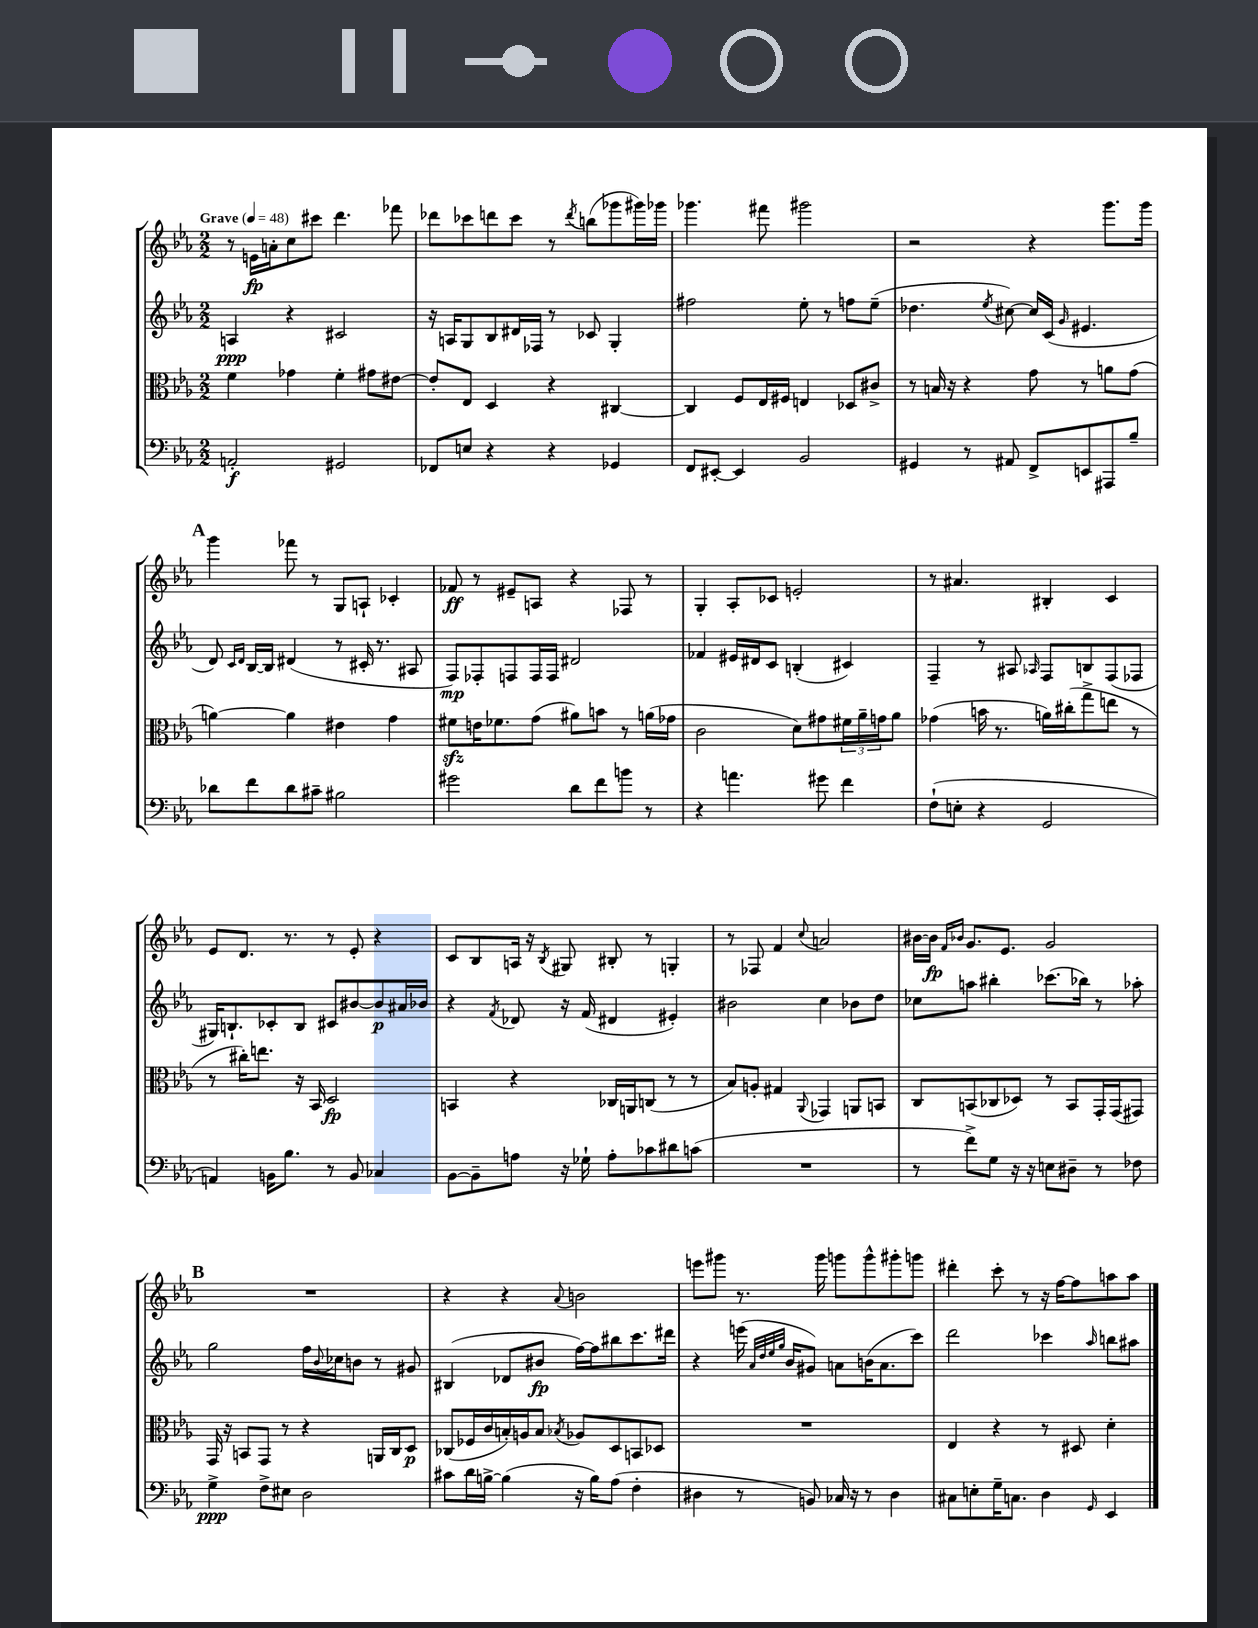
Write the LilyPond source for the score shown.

<<
\new StaffGroup <<
\new Staff = "s0" {
    \clef treble \key ees \major \numericTimeSignature \time 2/2 \tempo "Grave" 4 = 48
    r8 e'16\fp a'16-. c''8 cis'''8 d'''4. fes'''8 |
    des'''8 ces'''8 d'''8 ces'''8 r8 \acciaccatura { d'''8 } b''8( ges'''8 gis'''16) ges'''16 |
    ges'''4. fis'''8 gis'''2 |
    r2 r4 g'''8. g'''16 |
    \mark \markup { \bold "A" } g'''4 fes'''8 r8 g8 a8-! ces'4-. |
    fes'8\ff r8 eis'8-- a8 r4 fes8 r8 |
    g4-. aes8-. ces'8 e'2-. |
    r8 ais'4. bis4-. c'4 |
    ees'8 d'8. r8. r8 ees'8-. r4 |
    c'8 bes8 a16 r16 \acciaccatura { bes8 } gis8 bis8-. r8 g4-. |
    r8 fes8 f'4 \appoggiatura { c''8 } a'2 |
    bis'16~ bis'16\fp \grace { f'16 bes'16 } g'8. ees'8. g'2 |
    \mark \markup { \bold "B" } R1 |
    r4 r4 \appoggiatura { aes'8 } b'2 |
    e'''8 gis'''8 r8. gis'''16 g'''8 g'''8-^ gis'''8-. g'''8 |
    dis'''4-. c'''8-. r8 r16 f''16~ f''8 a''8 a''8 \bar "|." |
}
\new Staff = "s1" {
    \clef treble \key ees \major \numericTimeSignature \time 2/2
    a4\ppp r4 cis'2 |
    r16 a16 g8 bes8 dis'16 fes16 r8 ces'8 g4-. |
    fis''2 ees''8-. r8 f''8 ees''8--( |
    des''4. \acciaccatura { ees''8 } cis''8~) cis''16 c'16( \grace { g'16 } eis'4. |
    \mark \markup { \bold "A" } d'8) \grace { c'16 d'16 } bes16~ bes16 dis'4( r8 cis'16-. r8. ais8 |
    f8\mp) fes8-. f8 f16 f16 dis'2 |
    fes'4 eis'16 dis'16 c'8 b4-.( cis'4) |
    f4-- r8 ais8 \grace { aes16 } f8 b8 f8( fes8 |
    gis16) b8.-! ces'8-. b8 cis'8 bis'8~ bis'8\p ais'16 bes'16 |
    r4 \acciaccatura { f'8 } des'8 r16 f'16( dis'4 eis'4-.) |
    bis'2 c''4 bes'8 d''8 |
    ces''8 a''8 bis''4-. ces'''8.( bes''16) r8 aes''8-. |
    \mark \markup { \bold "B" } g''2 f''16 \appoggiatura { bes'8 } ces''16 b'8 r8 gis'8 |
    bis4( des'8 bis'8\fp f''16~) f''16 bis''8 c'''8. dis'''16 |
    r4 e'''16( \grace { aes'32 d''32 ees''32 g''32 } bes'16 gis'8) a'8 b'16( a'8. c'''8) |
    d'''2 ces'''4 \grace { aes''16 } b''8 ais''8 \bar "|." |
}
\new Staff = "s2" {
    \clef alto \key ees \major \numericTimeSignature \time 2/2
    f'4 ges'4 f'4-. gis'8 eis'8~ |
    eis'8-. ees8 d4 r4 cis4~ |
    cis4 f8 ees16 fis16 e4 des8 cis'8-> |
    r8 b16 r16 r4 g'8 r8 a'8 g'8( |
    \mark \markup { \bold "A" } a'4~) a'4 eis'4 g'4 |
    fis'8\sfz e'16 fes'8. g'8( ais'8) b'8 r8 a'16( ges'16 |
    c'2 d'8) gis'8 \tuplet 3/2 { fis'16 aes'16-- g'16 } aes'8 |
    ges'4( b'16 r8. a'16) cis''16-.( g''8-> e''8 r8 |
    r8 cis''16-.) e''8. r16 bes,16 d2\fp |
    b,4 r4 ces16 a,16 c8( r8 r8 |
    bes8) a8-. gis4 \appoggiatura { aes,8 } ges,4 a,8 b,8 |
    c8 b,8( ces8 des8) r8 b,8 g,16-. g,16( gis,8) |
    \mark \markup { \bold "B" } g,16 r16 b,8 g,8 r8 r4 a,16 c16 d8\p |
    ces8( fes16 c'16 b16-.) a16 b8 \acciaccatura { bes8 } aes8 d8 b,8 des8 |
    R1 |
    ees4 r4 r8 dis8 d'4-. \bar "|." |
}
\new Staff = "s3" {
    \clef bass \key ees \major \numericTimeSignature \time 2/2
    a,2-.\f gis,2 |
    fes,8 e8 r4 r4 ges,4 |
    f,8 eis,8~-. eis,4 bes,2 |
    gis,4 r8 ais,8 f,8-> e,8 ais,,8 bes8-- |
    \mark \markup { \bold "A" } des'8 f'8 des'8 cis'8-- bis2 |
    gis'2 d'8 f'8 b'8 r8 |
    r4 a'4. gis'8 f'4 |
    f8-!( e8-. r4 g,2 |
    a,4) b,16 bes8. r8 b,8 ces4 |
    bes,8~ bes,8-- a8 r16 ges16-! a8-. ces'8 dis'8 c'8( |
    R1 |
    r8 f'8->) g8 r16 r16 e8 dis8-- r8 fes8 |
    \mark \markup { \bold "B" } g4->\ppp f8-> eis8 d2 |
    cis'8 d'16 b16~-> b4( r16 b16) aes8( f4-. |
    dis4 r8 b,8) ces16 r16 r8 dis4 |
    cis8 e8-. g16-- c8. d4 \grace { g,16 } ees,4 \bar "|." |
}
>>
>>
\layout { \context { \Score \remove "Bar_number_engraver" } }
